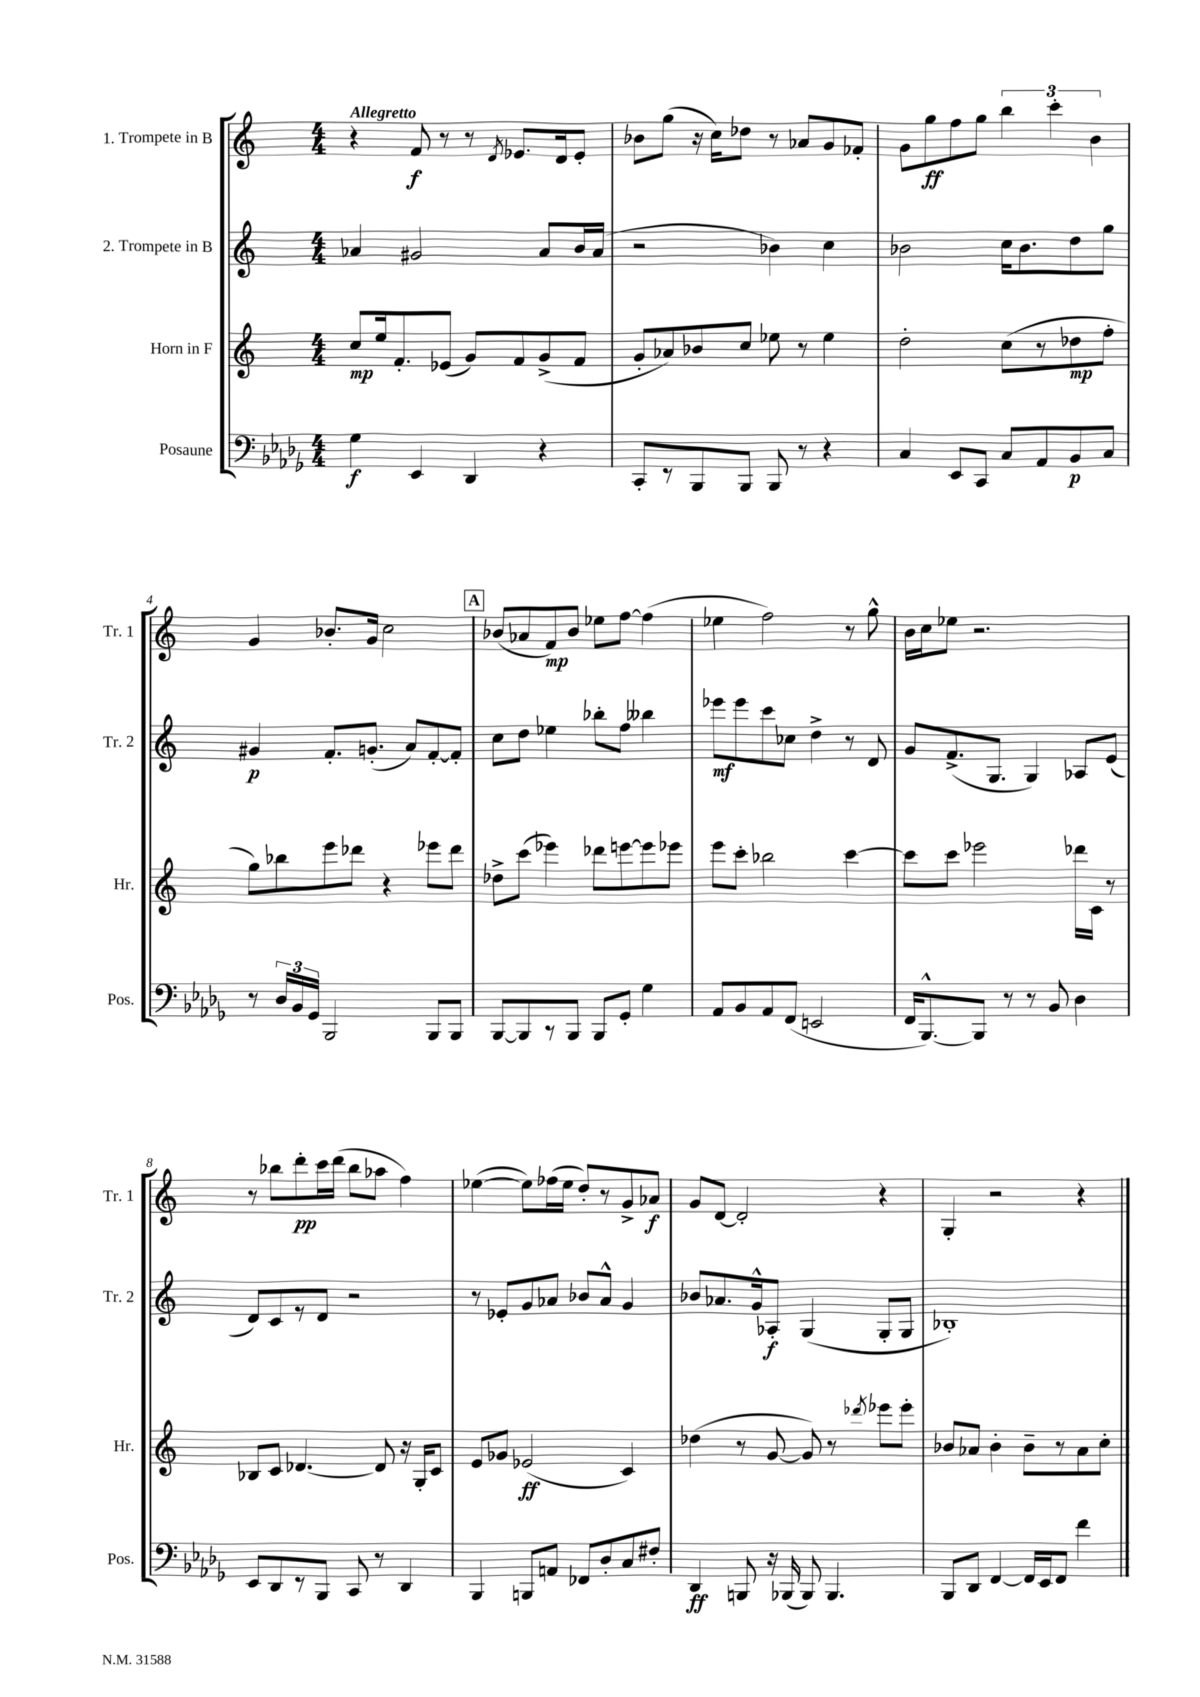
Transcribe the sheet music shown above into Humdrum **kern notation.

**kern	**kern	**kern	**kern
*staff4	*staff3	*staff2	*staff1
*clefF4	*clefG2	*clefG2	*clefG2
*k[b-e-a-d-g-]	*k[]	*k[]	*k[]
*M4/4	*M4/4	*M4/4	*M4/4
4G-	8cc	4a-	4r
.	16ee	.	.
.	8.f'	.	.
4EE-	.	2g#	8f
.	(8e-	.	8r
4DD-	8g)	.	8r
.	.	.	8qd
.	8f	.	8.e-
4r	(8g^	8a-	.
.	.	.	16d
.	8f	16b	8e-'
.	.	(16a-	.
=	=	=	=
8CC'	8g'	2r	8b-
8r	8a-)	.	(8gg
8BBB-	8b-	.	16r
.	.	.	16cc)
8BBB-	8cc	.	8dd-
8BBB-	8ee-	4b-)	8r
8r	8r	.	8a-
4r	4ee-	4cc	8g
.	.	.	8f-'
=	=	=	=
4C	2dd'	2b-	8g
.	.	.	8gg
8EE-	.	.	8ff
8CC	.	.	8gg
8C	(8cc	16cc	6bb
.	.	8.b-	.
8AA-	8r	.	.
.	.	.	6ccc'
8BB-	8dd-	8dd	.
.	.	.	6b
8C	8ff'	8gg	.
=	=	=	=
8r	8gg)	4g#	4g
24D-	8bb-	.	.
24BB-	.	.	.
24GG-	.	.	.
2BBB-	8eee	8.f'	8.b-'
.	8ddd-	.	.
.	.	(8.g'	16g
.	4r	.	2cc
.	.	8a)	.
8BBB-	8eee-	[8f'	.
8BBB-	8ddd-	8f']	.
=	=	=	=
[8BBB-	8dd-^	8cc	(8b-
8BBB-]	(8ccc	8dd	8a-
8r	4eee-)	4ee-	8f)
8BBB-	.	.	8b-
8BBB-	8ddd-	8bb-'	8ee-
8GG-'	[8eee	8ff	[8ff
4G-	8eee]	4bb--	(4ff]
.	8eee-	.	.
=	=	=	=
8AA-	8eee	8eee-	4ee-
8BB-	8ccc'	8eee-	.
8AA-	2bb-	8ccc	2ff)
(8FF	.	8cc-	.
2EE	.	4dd^	.
.	[4ccc	8r	8r
.	.	8d	8gg^^
=	=	=	=
16FF	8ccc]	8g	16b
[8.BBB-^^)	.	.	16cc
.	8ccc	(8.f^	8ee-
8BBB-]	2eee-	.	2.r
.	.	8.G	.
8r	.	.	.
8r	.	4G)	.
8BB-	.	.	.
4D-	16ddd-	8A-	.
.	16c	.	.
.	8r	(8e	.
=	=	=	=
8EE-	8B-	8d)	8r
8DD-	8c	8c	8bb-
8r	[4.d-	8r	8ddd'
8BBB-	.	8d	16ccc
.	.	.	(16ddd
8CC	.	2r	8bb-
8r	8d-]	.	8aa-
4DD-	16r	.	4ff)
.	16G'	.	.
.	8c	.	.
=	=	=	=
4BBB-	8e	8r	([4ee-
.	8g-	8e-'	.
8BBB	(2e-	8g	8ee-])
8AA	.	8a-	(16ff-
.	.	.	16ee-
8FF-	.	8b-	8dd')
8D-'	.	8a-^^	8r
8C	4c)	4g	8g^
8F#'	.	.	8a-
=	=	=	=
4DD-	(4dd-	8b-	8g
.	.	8.a-	[8d
8BBB	8r	.	2d']
.	.	16g^^	.
16r	[8g	8A-'	.
(16BBB-	.	.	.
8BBB-)	8g])	(4G	.
4.BBB-	8r	.	.
.	8qddd-	.	.
.	8eee-	8G'	4r
.	8eee-'	8G	.
=	=	=	=
8BBB-	8b-	1B-')	4G'
8DD-	8a-	.	.
[4FF	4b-'	.	2r
16FF]	8b-~	.	.
16EE-	.	.	.
8FF	8r	.	.
4f	8a-	.	4r
.	8cc'	.	.
==	==	==	==
*-	*-	*-	*-
